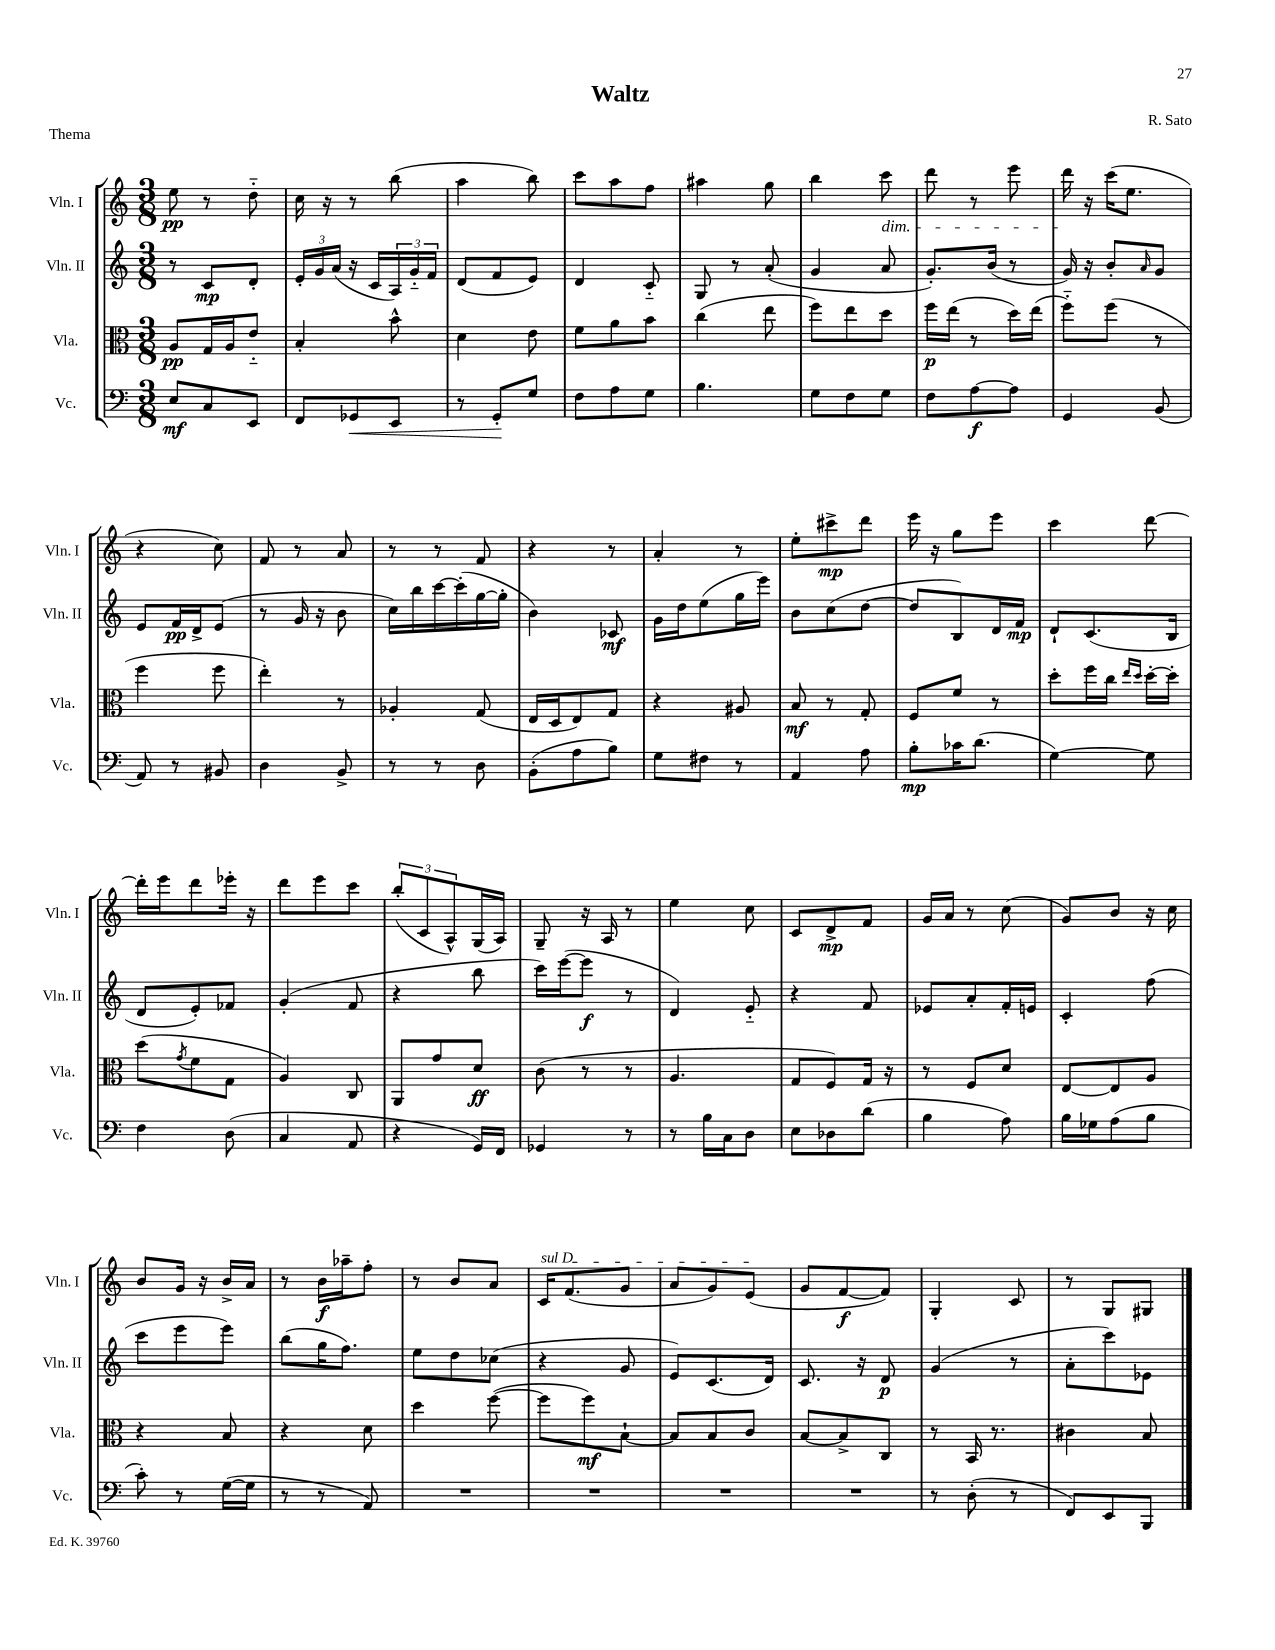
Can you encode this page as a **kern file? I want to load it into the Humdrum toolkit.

**kern	**kern	**kern	**kern
*staff4	*staff3	*staff2	*staff1
*clefF4	*clefC3	*clefG2	*clefG2
*k[]	*k[]	*k[]	*k[]
*M3/8	*M3/8	*M3/8	*M3/8
8E	8A	8r	8ee
8C	16G	8c	8r
.	16A	.	.
8EE	8e'~	8d'	8dd'~
=	=	=	=
8FF	4B'	24e'	16cc
.	.	24g	.
.	.	.	16r
.	.	(24a	.
8GG-	.	16r	8r
.	.	16c	.
8EE	8b^^	24A)	(8bb
.	.	24g'~	.
.	.	24f	.
=	=	=	=
8r	4d	(8d	4aa
8GG'	.	8f	.
8G	8e	8e)	8bb)
=	=	=	=
8F	8f	4d	8ccc
8A	8a	.	8aa
8G	8b	8c'~	8ff
=	=	=	=
4.B	(4cc	8G	4aa#
.	.	8r	.
.	8ee	(8a'	8gg
=	=	=	=
8G	8ff)	4g	4bb
8F	8ee	.	.
8G	8dd	8a	8ccc
=	=	=	=
8F	16ff	8.g')	8ddd
.	(16ee	.	.
[8A	8r	.	8r
.	.	(16b	.
8A]	16dd)	8r	8eee
.	(16ee	.	.
=	=	=	=
4GG	8ff'~)	16g)	16ddd
.	.	16r	16r
.	(8ff	8b'	(16ccc
.	.	.	8.ee
.	.	16qqa	.
(8BB	8r	8g	.
=	=	=	=
8AA)	4ff	8e	4r
8r	.	16f	.
.	.	16d^	.
8BB#	8ff	(8e	8cc)
=	=	=	=
4D	4ee')	8r	8f
.	.	16g	8r
.	.	16r	.
8BB^	8r	8b	8a
=	=	=	=
8r	4A-'	16cc)	8r
.	.	16bb	.
8r	.	[16ccc	8r
.	.	(16ccc']	.
8D	(8G	[16gg	8f
.	.	16gg']	.
=	=	=	=
(8BB'	16E	4b)	4r
.	16D	.	.
8A	8E)	.	.
8B)	8G	8c-	8r
=	=	=	=
8G	4r	16g	4a'
.	.	16dd	.
8F#	.	(8ee	.
8r	8A#	16gg	8r
.	.	16eee)	.
=	=	=	=
4AA	8B	8b	8ee'
.	8r	(8cc	8ccc#^
8A	8G'	[8dd	8ddd
=	=	=	=
8B'	8F	8dd]	16eee
.	.	.	16r
16c-	8f	8B)	8gg
(8.d	.	.	.
.	8r	16d	8eee
.	.	16f	.
=	=	=	=
[4G)	8dd'	8d`	4ccc
.	16ff	(8.c	.
.	16cc	.	.
.	16qqee	.	.
.	16qqdd	.	.
8G]	[16dd'	.	[8ddd
.	16dd']	16B	.
=	=	=	=
4F	(8dd	8d	16ddd']
.	.	.	16eee
.	8qg	.	.
.	8f	8e')	8ddd
(8D	8G	8f-	16eee-'
.	.	.	16r
=	=	=	=
4C	4A)	(4g'	8ddd
.	.	.	8eee
8AA	8C	8f	8ccc
=	=	=	=
4r	8AA	4r	(12bb'
.	.	.	12c
.	8g	.	.
.	.	.	12A^^)
16GG)	8d	8bb	(16G
16FF	.	.	16A)
=	=	=	=
4GG-	(8c	16ccc)	8G~
.	.	([16eee	.
.	8r	8eee]	16r
.	.	.	16A
8r	8r	8r	8r
=	=	=	=
8r	4.A	4d)	4ee
16B	.	.	.
16C	.	.	.
8D	.	8e'~	8cc
=	=	=	=
8E	8G	4r	8c
8D-	8F)	.	8d^
(8d	16G	8f	8f
.	16r	.	.
=	=	=	=
4B	8r	8e-	16g
.	.	.	16a
.	8F	8a'	8r
8A)	8d	16f'	(8cc
.	.	16e	.
=	=	=	=
16B	[8E	4c'	8g)
16G-	.	.	.
(8A	8E]	.	8b
8B	8A	(8ff	16r
.	.	.	16cc
=	=	=	=
8c')	4r	8ccc	8b
8r	.	8eee	16g
.	.	.	16r
([16G	8B	8eee)	16b^
16G]	.	.	16a
=	=	=	=
8r	4r	(8bb	8r
8r	.	16gg	16b
.	.	8.ff)	16aa-~
8AA)	8d	.	8ff'
=	=	=	=
4.r	4dd	8ee	8r
.	.	8dd	8b
.	([8ff	(8cc-	8a
=	=	=	=
4.r	8ff]	4r	16c
.	.	.	(8.f
.	8ff)	.	.
.	[8B`	8g	8g
=	=	=	=
4.r	8B]	8e)	8a
.	8B	(8.c	8g)
.	8c	.	(8e
.	.	16d)	.
=	=	=	=
4.r	[8B	8.c	8g
.	8B^]	.	[8f
.	.	16r	.
.	8C	8d	8f])
=	=	=	=
8r	8r	(4g	4G'
(8D'	16BB	.	.
.	8.r	.	.
8r	.	8r	8c
=	=	=	=
8FF)	4c#	8a'	8r
8EE	.	8ccc)	8G
8BBB	8B	8e-	8G#
==	==	==	==
*-	*-	*-	*-
